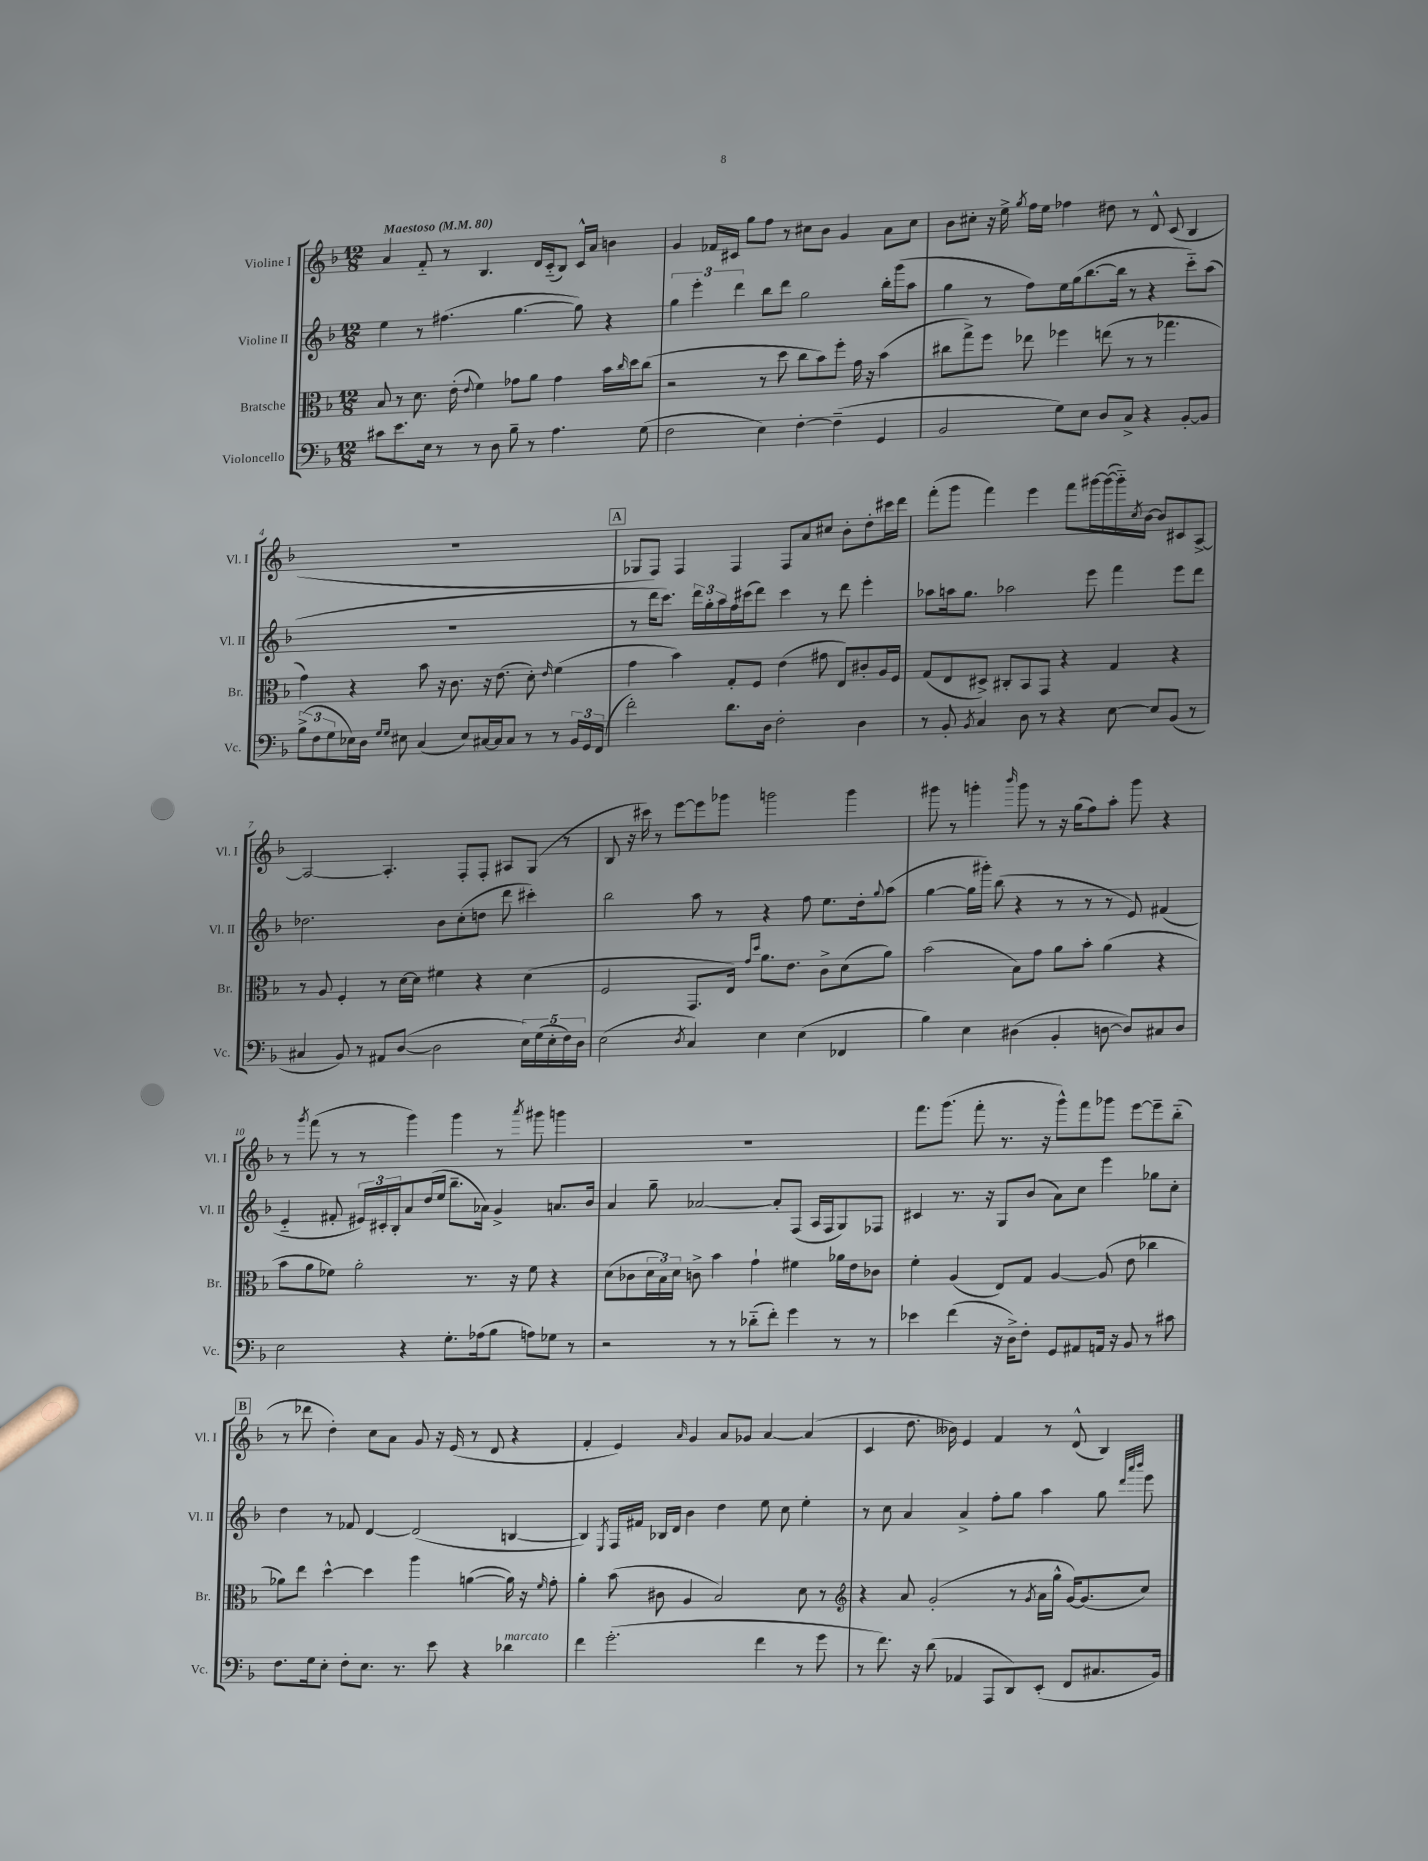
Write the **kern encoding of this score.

**kern	**kern	**kern	**kern
*staff4	*staff3	*staff2	*staff1
*clefF4	*clefC3	*clefG2	*clefG2
*k[b-]	*k[b-]	*k[b-]	*k[b-]
*M12/8	*M12/8	*M12/8	*M12/8
*MM80	*MM80	*MM80	*MM80
8c#	8B-	4ee	4a
8.e	8r	.	.
.	8.d	8r	8f'~
16E	.	.	.
8r	.	(4.ff#	8r
.	(16e'	.	.
.	8qqe	.	.
8r	4f)	.	4.B-
8D	.	.	.
8B-~	8g-	[4.gg	.
8r	8a	.	16d
.	.	.	(16c'~
4.A	4g-	.	8B-)
.	.	8gg])	16c^^
.	.	.	16a
.	16b-	4r	4b
.	16qqcc	.	.
.	16dd	.	.
(8G	(8cc	.	.
=	=	=	=
2F	2r	6gg	4g
.	.	6eee'	.
.	.	.	16f-
.	.	.	16c#
.	.	6ddd	.
.	.	.	8gg
4E)	8r	8bb-	8ff
.	8dd	8ddd	8r
[4F'	8cc	2gg	8cc#
.	8b-)	.	8b-
(4F~]	8ff'	.	4g
.	16g	.	.
.	16r	.	.
4GG	(4b-	16bb-'	8a
.	.	(16ggg	.
.	.	8aa	8cc#
=	=	=	=
2BB-	8cc#	4gg	8b-
.	8gg^)	.	8cc#'
.	8ff	8r	16r
.	.	.	16ee^
.	.	.	8qgg
.	8ee-	8ff)	16ff
.	.	.	16ee
8G)	4ff-	16ee	4ff-
.	.	(16gg	.
8E	.	[8.bb-	.
8D	(8ee	.	8dd#
.	.	16bb-]	.
8C^	8r	8r	8r
4r	8r	4r	8d^^
.	4.gg-	.	(8c
[8BB-'	.	8ccc'~)	4B-
8BB-]	.	(8aa	.
=	=	=	=
(12B-^	4g)	1.r	1.r
12F	.	.	.
12G	.	.	.
16E-)	4r	.	.
16D	.	.	.
16qqG	.	.	.
16qqG	.	.	.
8E#	.	.	.
(4C	8b-	.	.
.	16r	.	.
.	8.c	.	.
8E#)	.	.	.
[16C#	16r	.	.
16C#]	(8.e	.	.
8C#	.	.	.
8r	8d')	.	.
.	16qqe	.	.
8r	(4f	.	.
24BB-	.	.	.
24GG	.	.	.
(24FF	.	.	.
=	=	=	=
2f')	4g	8r	8G-
.	.	16ddd	8F)
.	.	8.ccc)	.
.	4b-)	.	4F
.	.	24ddd	.
.	.	24gg'	.
.	.	24aa	.
8.d	8G'	16ff	4F
.	.	(16ccc#	.
.	8F	8ddd)	.
16D	.	.	.
2F'	(4e	4ccc#	8F
.	.	.	8a
.	8g#	8r	8cc#
.	8E)	8ddd	8b-'
4D	8c#'	4eee'	8dd'
.	16A	.	16ccc#
.	16F	.	16ddd
=	=	=	=
8r	(8G	8aa-	(8fff'
8BB-'	8E	16aa	8ggg
.	.	8.gg	.
8qBB-	.	.	.
4C	8D#^)	.	4fff)
.	8C#'	2aa-	.
8D	8BB-	.	4eee
8r	8GG	.	.
4r	4r	.	8fff
.	.	8eee	[16ggg#
.	.	.	(16ggg#_
[8E	4G	4fff	16ggg#'~])
.	.	.	8qcc
.	.	.	[16b-
8E]	.	.	8b-]
(8BB-	4r	8eee	8c#
8r	.	8ddd	[8A^
=	=	=	=
4C#	8r	2.dd-	2A_
.	8A	.	.
8BB-)	4F'	.	.
8r	.	.	.
8AA#	8r	.	4.A']
([8D	[16d	.	.
.	16d]	.	.
2D]	4f#	8b-	.
.	.	(8cc'	8F'
.	4r	8dd	8F'
.	.	8ddd	8A#
20E)	(4d	4ccc#')	(8G
(20G	.	.	.
20E'	.	.	.
.	.	.	8r
20F)	.	.	.
20D	.	.	.
=	=	=	=
(2E	2F	2bb-	8B-
.	.	.	16r
.	.	.	16ccc#)
.	.	.	8r
.	.	.	[8eee
8qD	.	.	.
4C)	8.GG	8aa	8eee]
.	.	8r	8ggg-
.	16E)	.	.
.	16qqg	.	.
.	16qqdd	.	.
4E	8.a	4r	2ggg
.	8.e	.	.
(4E	.	8ff	.
.	8c^	8.ee	.
4FF-	(8d	.	4ggg
.	.	16dd'	.
.	.	8qqgg	.
.	8a)	(8aa	.
=	=	=	=
4B-)	(2b-	[4gg	8ggg#
.	.	.	8r
4E	.	16gg]	4ggg'
.	.	16ggg#')	.
.	.	(8bb-	.
.	.	.	16qqbbb-
(4D#	8B-)	4r	8ggg
.	8g	.	8r
4BB-'	8a	8r	16r
.	.	.	(16gg
.	8b-'	8r	8ff)
[8D	(4a	8r	8aa'
8D])	.	8e)	8ggg
8C#	4r	(4f#	4r
8D	.	.	.
=	=	=	=
2E	8b-	4e'~	8r
.	.	.	8qggg
.	8a	.	(8fff
.	8f-)	8f#'	8r
.	2a'	24e#)	8r
.	.	24c#'	.
.	.	24B-'	.
4r	.	8a	4ggg)
.	.	(16dd	.
.	.	16ee	.
8.G'	.	8.bb-~	4ggg
.	8.r	.	.
(16A-	.	16a-)	.
8B-	.	4g^	8r
.	16r	.	.
.	.	.	8qaaa
8A)	8f-	.	8ggg#
8G-	4r	8.a	4ggg
8r	.	.	.
.	.	16b-	.
=	=	=	=
2r	(8d	4a	1.r
.	8c-	.	.
.	24d	8gg~	.
.	24B-)	.	.
.	24d	.	.
.	8c^	[2a-	.
8r	4b-	.	.
8r	.	.	.
(8d-'~	4g`	.	.
8f')	.	8a-']	.
4g	4f#	(8F	.
.	.	16A	.
.	.	16F	.
8r	16a-	8G)	.
.	16e	.	.
8r	8c-	8F-	.
=	=	=	=
4e-	4f'	4c#	8.fff
.	.	.	(8.ggg
(4f	(4A	8.r	.
.	.	.	8fff'
.	.	16r	.
16r	8E)	8G	8.r
16D^)	.	.	.
8F'	8G	(8b-	.
.	.	.	16r
8GG	[4A	8a)	8ggg^^)
8AA#	.	8cc	8fff
16AA	(8A]	4eee	8ggg-
16r	.	.	.
8BB-	8e	.	[8eee
8r	4cc-	8gg-	8eee~]
8c#	.	8cc'	(8bb-'~
=	=	=	=
8.F	8a-)	4dd	8r
.	8ee	.	8ddd-
16G	.	.	.
8E'	[4dd^^	8r	4dd')
8F'	.	8f-	.
8.E	4dd]	[4d	8cc
.	.	.	8a
8.r	.	.	.
.	4aa	(2d]	8g
8e	.	.	16r
.	.	.	(16e
4r	([4a	.	8r
.	.	.	8d
4d-	16a])	[4B	4r
.	16r	.	.
.	16qqf	.	.
.	8g'	.	.
=	=	=	=
4f	4a'	4B])	4f'
.	.	8qE	.
(2.g'	(8b-	16F	4e)
.	.	16f#	.
.	8c#	16B-	.
.	.	16d	.
.	.	.	16qqa
.	4A	4b-	4g
.	2B-)	4dd	8a
.	.	.	8g-
4f	.	8ee	[4a
.	.	8cc	.
8r	8d	4ee'	(4a]
8g	8r	.	.
=	=	=	=
*	*clefG2	*	*
8r	4r	8r	4c
8.f)	.	8cc	.
.	8a	4a	8.dd
16r	.	.	.
(8d	(2g'	.	.
.	.	.	16b--)
4AA-	.	4a^	4e
8AAA	.	8ff'	4f
8DD)	8r	8gg	.
.	8qg	.	.
(8EE'	16a	4aa	8r
.	16gg^^	.	.
8FF	[16g)	.	(8d^^
.	(8.g]	.	.
8.C#	.	8gg	4B-)
.	.	32qqddd	.
.	.	32qqaaa	.
.	.	32qqbbb-	.
.	8cc)	8eee	.
16BB-)	.	.	.
==	==	==	==
*-	*-	*-	*-
